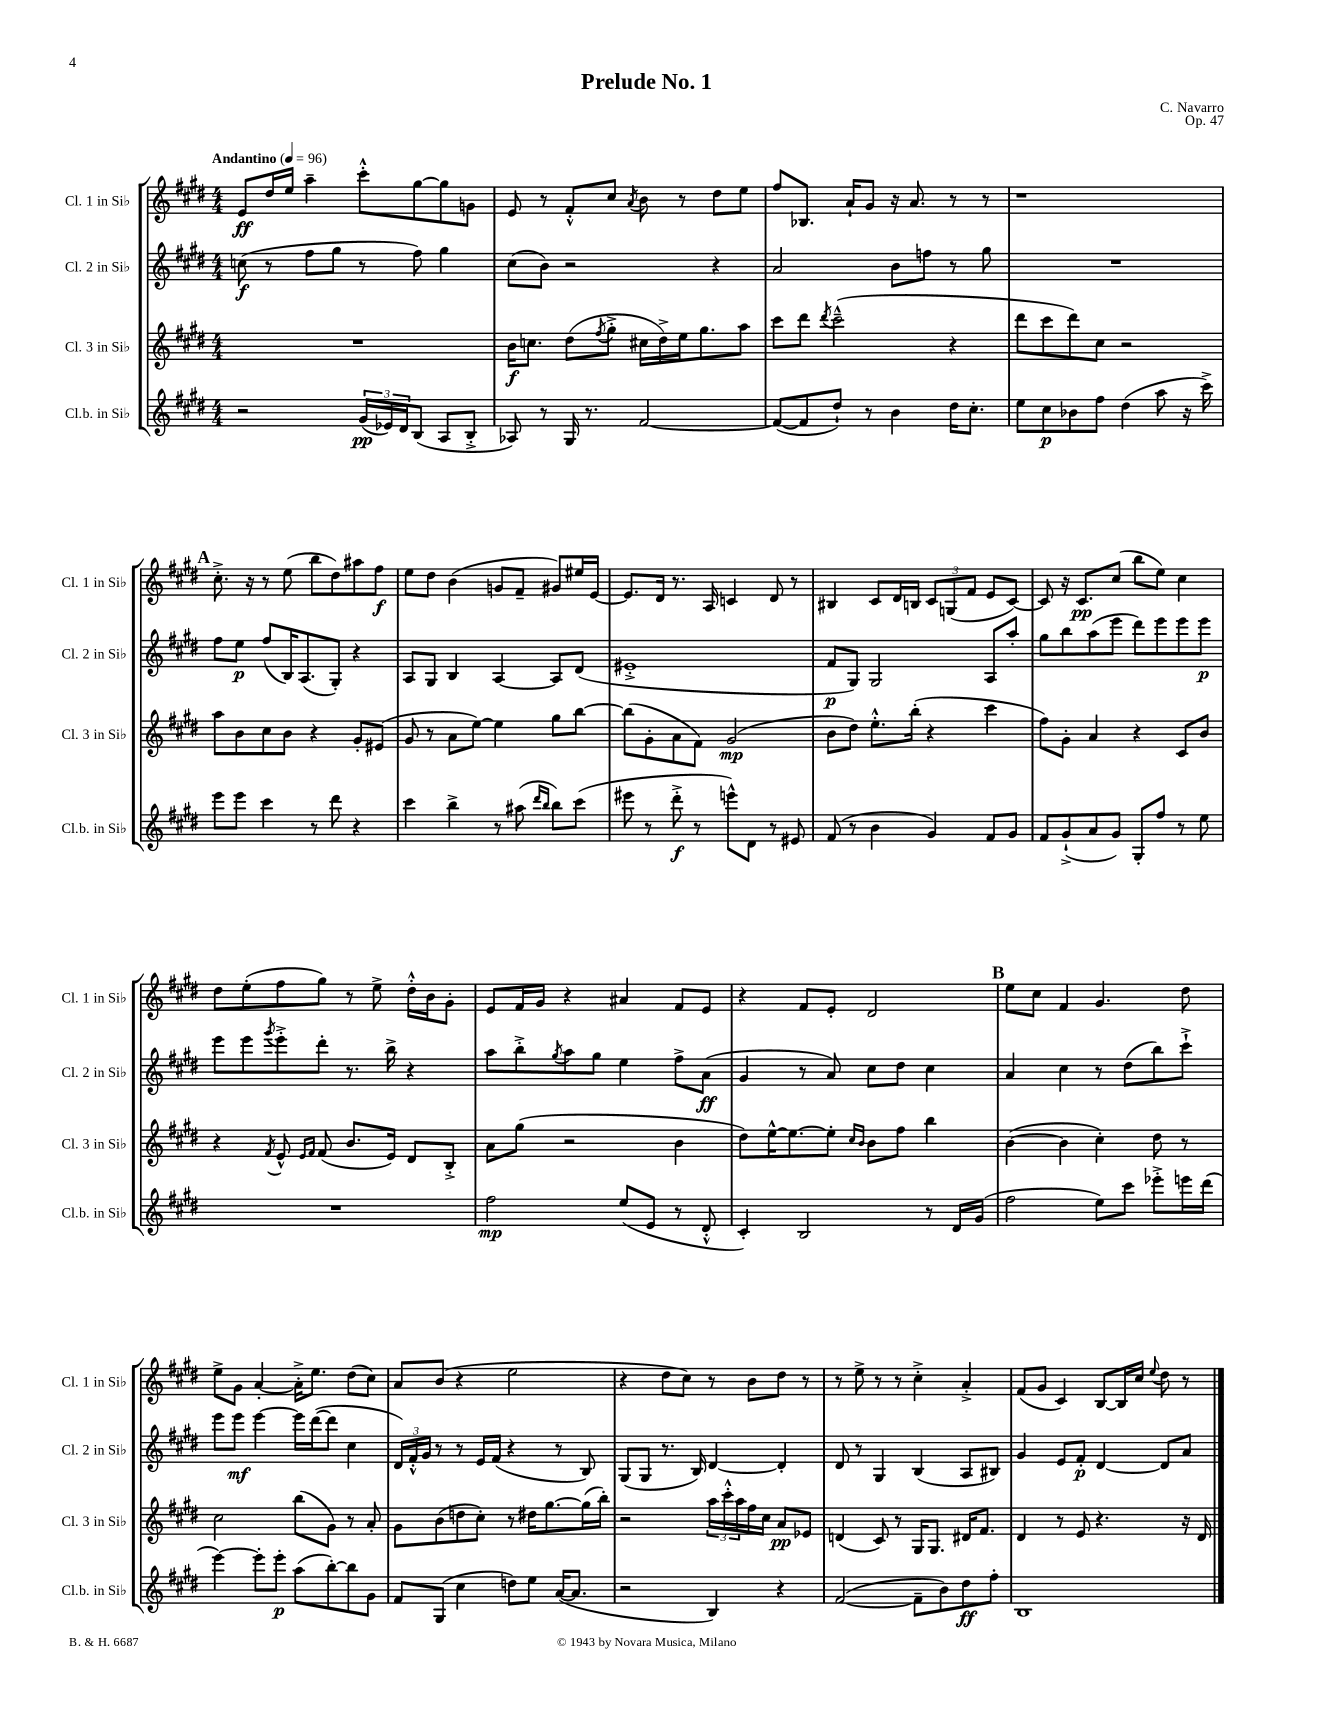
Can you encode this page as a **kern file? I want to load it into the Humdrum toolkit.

**kern	**kern	**kern	**kern
*staff4	*staff3	*staff2	*staff1
*clefG2	*clefG2	*clefG2	*clefG2
*k[f#c#g#d#]	*k[f#c#g#d#]	*k[f#c#g#d#]	*k[f#c#g#d#]
*M4/4	*M4/4	*M4/4	*M4/4
*MM96	*MM96	*MM96	*MM96
2r	1r	(8cc\	8e/L
.	.	8r	16dd#/L
.	.	.	16ee/JJ
.	.	8ff#\L	4aa~\
.	.	8gg#\J	.
(24g#/LL	.	8r	8ccc#'^^\L
24e-/)	.	.	.
24d#/J	.	.	.
(8B/J	.	8ff#\)	[8gg#\
8A/L	.	4gg#\	8gg#\]
8B'^/J	.	.	8g\J
=	=	=	=
8A-/)	16b\LK	(8cc#\L	8e/
.	8.cc\J	.	.
8r	.	8b\J)	8r
16G#/	(8dd#\L	2r	8f#'^^/L
8.r	.	.	.
.	8qff#/	.	.
.	8gg#'^\J	.	8cc#/J
.	.	.	8qa/
[2f#/	16cc#\LL	.	8b\
.	16dd#^\)	.	.
.	16ee\J	.	8r
.	8.gg#\	.	.
.	.	4r	8dd#\L
.	8aa\J	.	8ee\J
=	=	=	=
(8f#/_L	8ccc#\L	2a/	8ff#/L
8f#/]	8ddd#\J	.	8.B-/J
.	8qddd#/	.	.
8dd#`/J)	(2ccc#~^^\	.	.
.	.	.	16a`/LK
8r	.	.	8g#/J
4b\	.	8b\L	16r
.	.	.	8.a/
.	.	8ff\J	.
16dd#\LK	4r	8r	8r
8.cc#'\J	.	.	.
.	.	8gg#\	8r
=	=	=	=
8ee\L	8ddd#\L	1r	1r
8cc#\	8ccc#\	.	.
8b-\	8ddd#\)	.	.
8ff#\J	8cc#\J	.	.
(4dd#\	2r	.	.
8aa\	.	.	.
16r	.	.	.
16ccc#^\)	.	.	.
=	=	=	=
8eee\L	8aa\L	8ff#\L	8.cc#'^\
8eee\J	8b\	8ee\J	.
.	.	.	16r
4ccc#\	8cc#\	(8ff#/L	8r
.	8b\J	16B/K)	(8ee\
.	.	(8.A/	.
8r	4r	.	8bb\L
8ddd#\	.	8G#'/J)	8dd#\)
4r	8g#'/L	4r	8aa#\
.	(8e#/J	.	8ff#\J
=	=	=	=
4ccc#\	8g#/	8A/L	8ee\L
.	8r	8G#/J	8dd#\J
4bb^\	8a\L	4B/	(4b\
.	[8ee\J)	.	.
8r	4ee\]	[4A/	8g/L
(8aa#\	.	.	8f#~/J
16qqddd#/LL	.	.	.
16qqbb/JJ	.	.	.
8bb\L)	8gg#\L	8A/]L	8g#/L)
(8ccc#\J	[8bb\J	(8d#/J	16ee#/L
.	.	.	[16e/JJ
=	=	=	=
8eee#\	(8bb\]L	1e#'^	8.e/]L
8r	8g#'\	.	.
.	.	.	16d#/Jk
8ddd#'^\	8a\	.	8.r
8r	8f#\J)	.	.
.	.	.	16A/
8eee^^\L)	(2g#/	.	4c/
8d#\J	.	.	.
8r	.	.	8d#/
8e#/	.	.	8r
=	=	=	=
(8f#/	8b\L	8f#/L	4B#/
8r	8dd#\J)	8G#/J)	.
4b\	8.ee'^^\L	2G#/	8c#/L
.	.	.	16d#/L
.	(16bb'\Jk	.	16B/JJ
4g#/)	4r	.	12c#/L
.	.	.	(12G/
.	.	.	12f#/J
8f#/L	4ccc#\	8A/L	8e/L
8g#/J	.	8aa'/J	[8c#/J)
=	=	=	=
8f#/L	8ff#\L)	8gg#\L	8c#/]
(8g#`^/	8g#'\J	8bb\	16r
.	.	.	8.c#/L
8a/	4a/	(8aa\	.
8g#/J)	.	8eee\J	(8cc#/J
8G#'/L	4r	8ddd#\L)	8bb\L
8ff#/J	.	8eee\	8ee\J)
8r	8c#/L	8eee\	4cc#\
8ee\	8b/J	8eee\J	.
=	=	=	=
1r	4r	8eee\L	8dd#\L
.	.	8eee\	(8ee'\
.	8qf#/	8qggg#/	.
.	8e^^/	8eee'^\	8ff#\
.	16qqe/LL	.	.
.	16qqf#/JJ	.	.
.	(8f#/	8ddd#'\J	8gg#\J)
.	8.b/L	8.r	8r
.	.	.	8ee^\
.	16e/Jk)	16bb^\	.
.	8d#/L	4r	16dd#'^^\LL
.	.	.	16b\J
.	8B'^/J	.	8g#'\J
=	=	=	=
2ff#\	8a\L	8aa\L	8e/L
.	(8gg#\J	8bb'^\	16f#/L
.	.	.	16g#/JJ
.	.	8qgg#/	.
.	2r	8aa\	4r
.	.	8gg#\J	.
(8ee/L	.	4ee\	4a#/
8e/J	.	.	.
8r	4b\	8ff#^\L	8f#/L
8d#'^^/	.	(8a\J	8e/J
=	=	=	=
4c#'/)	8dd#\L)	4g#/	4r
.	[16ee^^\K	.	.
.	8.ee\_	.	.
2B/	.	8r	8f#/L
.	8ee'\]J	8a/)	8e'/J
.	16qqcc#/LL	.	.
.	16qqb/JJ	.	.
.	8b\L	8cc#\L	2d#/
.	8ff#\J	8dd#\J	.
8r	4bb\	4cc#\	.
16d#/LL	.	.	.
(16g#/JJ	.	.	.
=	=	=	=
2ff#\	([4b\	4a/	8ee\L
.	.	.	8cc#\J
.	4b\]	4cc#\	4f#/
8ee\L)	4cc#'\)	8r	4.g#/
8ccc#\J	.	(8dd#\L	.
8eee-'^\L	8dd#\	8bb\)	.
16eee\L	8r	8ccc#`^\J	8dd#\
(16ddd#\JJ	.	.	.
=	=	=	=
[4eee\)	2cc#\	8eee\L	8ee^\L
.	.	8eee\J	8g#\J
8eee'\]L	.	[4eee\	[4a'/
8eee'\J	.	.	.
(8aa\L	(8bb\L	16eee\]LL	16a'^\]LK
.	.	([16ddd#\J	8.ee\J
[8bb'\)	8g#\J)	8ddd#\]J	.
8bb\]	8r	4cc#\	(8dd#\L
8g#\J	8a'/	.	8cc#\J)
=	=	=	=
8f#/L	8g#\L	24d#/LL)	8a/L
.	.	24f#'^^/	.
.	.	24g#/JJ	.
(8G#/J	(8b\	8r	(8b/J
4cc#\	8dd\	8r	4r
.	8cc#'\J)	16e/LL	.
.	.	(16f#/JJ	.
8dd\L)	8r	4r	2ee\
8ee\J	16dd#\LK	.	.
.	[8.gg#\	.	.
([16a/LK	.	8r	.
8.a/]J	.	.	.
.	(16gg#\]L	8B/)	.
.	16bb'\JJ)	.	.
=	=	=	=
2r	2r	(8G#/L	4r
.	.	8G#/J	.
.	.	8.r	8dd#\L
.	.	.	8cc#\J)
.	.	16B/)	.
4B/)	24aa\LL	[4d#/	8r
.	24ccc#'^^\	.	.
.	24aa\	.	.
.	16ff#\	.	8b\L
.	16cc#\JJ	.	.
4r	8a/L	4d#'/]	8dd#\J
.	8e-/J	.	8r
=	=	=	=
([2f#/	(4d/	8d#/	8r
.	.	8r	8ee^\
.	8c#/)	4G#/	8r
.	8r	.	8r
8f#~\]L	16G#/LK	(4B/	4cc#'^\
.	8.G#/J	.	.
8b\)	.	.	.
8dd#\	16d#/LK	8A/L	4a'^/
.	8.f#/J	.	.
8ff#'\J	.	8B#/J)	.
=	=	=	=
1B	4d#/	4g#/	(8f#/L
.	.	.	8g#/J
.	8r	8e/L	4c#/)
.	8e/	8f#'/J	.
.	4.r	[4d#/	[8B/L
.	.	.	16B/]L
.	.	.	16cc#/JJ
.	.	.	8qqee/
.	.	8d#/]L	8dd#\
.	16r	8a/J	8r
.	16d#/	.	.
==	==	==	==
*-	*-	*-	*-
